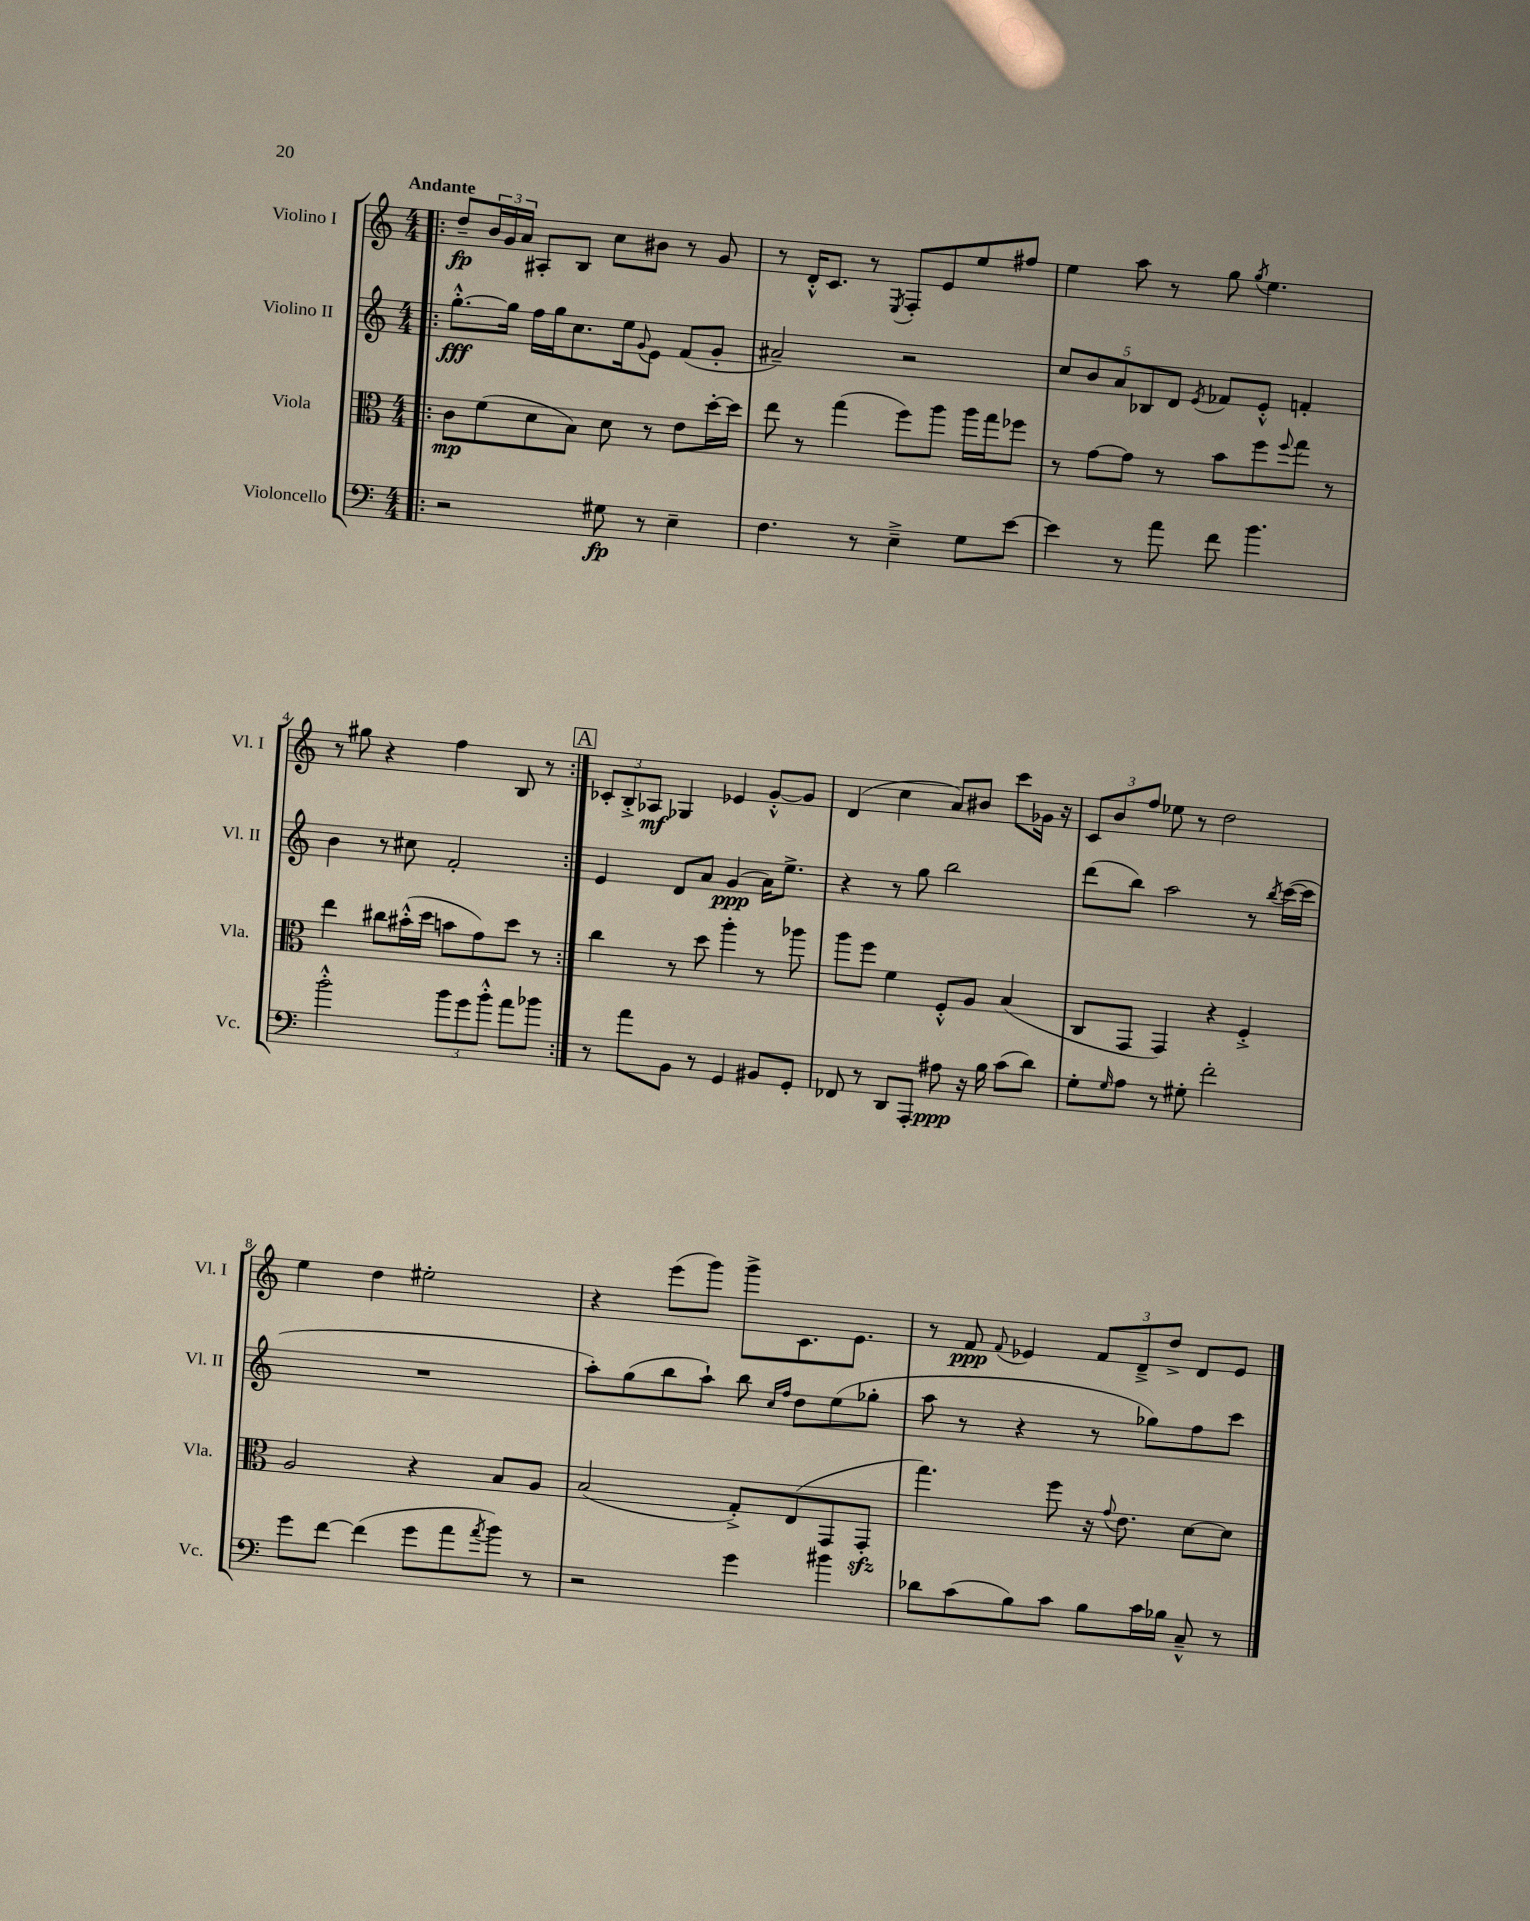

**kern	**kern	**kern	**kern
*staff4	*staff3	*staff2	*staff1
*clefF4	*clefC3	*clefG2	*clefG2
*k[]	*k[]	*k[]	*k[]
*M4/4	*M4/4	*M4/4	*M4/4
=!|:	=!|:	=!|:	=!|:
2r	8c	[8.gg'^^	8dd~
.	(8f	.	24b
.	.	.	24g
.	.	16gg]	.
.	.	.	24a
.	8d	16ff	8A#'
.	.	16gg	.
.	8B)	8.cc	8B
8G#	8d	.	8cc
.	.	16ee	.
.	.	8qqg	.
8r	8r	8e	8b#
4E~	8e	(8f	8r
.	[16dd'	8g'	8g
.	16dd]	.	.
=	=	=	=
4.F	8ee	2a#~)	8r
.	8r	.	16d'^^
.	.	.	8.c
.	(4gg	.	.
8r	.	.	8r
.	.	.	8qE
4E~^	8ff)	2r	8F'
.	8aa	.	8e
8G	16aa	.	8ee
.	16gg	.	.
[8e	8ff-	.	8ff#
=	=	=	=
4e]	8r	10cc	4ee
.	.	10b	.
.	[8g	.	.
.	.	10a	.
8r	8g]	.	8aa
.	.	10B-	.
8a	8r	.	8r
.	.	10d	.
.	.	8qe	.
8f	8b	8f-	8gg
.	.	.	8qgg
4.b	8ff	8e'^^	4.ee
.	8qqff	.	.
.	8gg	4f'	.
.	8r	.	.
=	=	=	=
2b'^^	4ee	4b	8r
.	.	.	8gg#
.	8cc#	8r	4r
.	(16b#'^^	8cc#	.
.	16dd	.	.
12b	8b	2f'	4ff
12g	.	.	.
.	8g)	.	.
12b'^^	.	.	.
8a	8dd	.	8B
8b-	8r	.	8r
=:|!	=:|!	=:|!	=:|!
8r	4cc	4e	12c-'
.	.	.	12B'^
8a	.	.	.
.	.	.	12A-
8BB	8r	8d	4G-
8r	8dd	8a	.
4GG	4aa'	(4g	4e-
8BB#	8r	16a)	[8g'^^
.	.	8.ee^	.
8GG'	8aa-	.	8g]
=	=	=	=
8FF-	8aa	4r	(4d
8r	8ff	.	.
8DD	4f	8r	4cc
8AAA'	.	8gg	.
8A#	8F'^^	2bb	8a)
16r	8A	.	8b#
16B	.	.	.
(8c	(4B	.	8ccc
8d)	.	.	16g-
.	.	.	16r
=	=	=	=
8G'	8C	(8ddd	12c
.	.	.	12b
16qqG	.	.	.
8A	8GG	8bb)	.
.	.	.	12ff
8r	4GG)	2aa	8ee-
8G#'	.	.	8r
2f'	4r	.	2dd
.	4F'^	8r	.
.	.	8qbb	.
.	.	([16ccc	.
.	.	16ccc]	.
=	=	=	=
8g	2A	1r	4ee
[8f	.	.	.
(4f]	.	.	4dd
8g	4r	.	2ee#'
8a	.	.	.
8qa	.	.	.
8b)	8B	.	.
8r	8A	.	.
=	=	=	=
2r	(2B	8aa')	4r
.	.	(8gg	.
.	.	8bb	(8eee
.	.	8aa`)	8ggg)
4g	8G'^)	8bb	8ggg^
.	.	16qqcc	.
.	.	16qqff	.
.	(8E	8dd	8.c
4b#	8GG	(8ee	.
.	.	.	8.e
.	8GG'	8gg-'	.
=	=	=	=
8d-	4.gg)	8aa	8r
(8c	.	8r	8f
.	.	.	8qqf
8B)	.	4r	4e-
8c	8ff	.	.
8B	16r	8r	12f
.	8qqg	.	.
.	8.e	.	.
.	.	.	12d~^
16c	.	8gg-)	.
.	.	.	12dd^
16B-	.	.	.
8C~^^	[8d	8ff	8d
8r	8d]	8ccc	8e-
==	==	==	==
*-	*-	*-	*-
